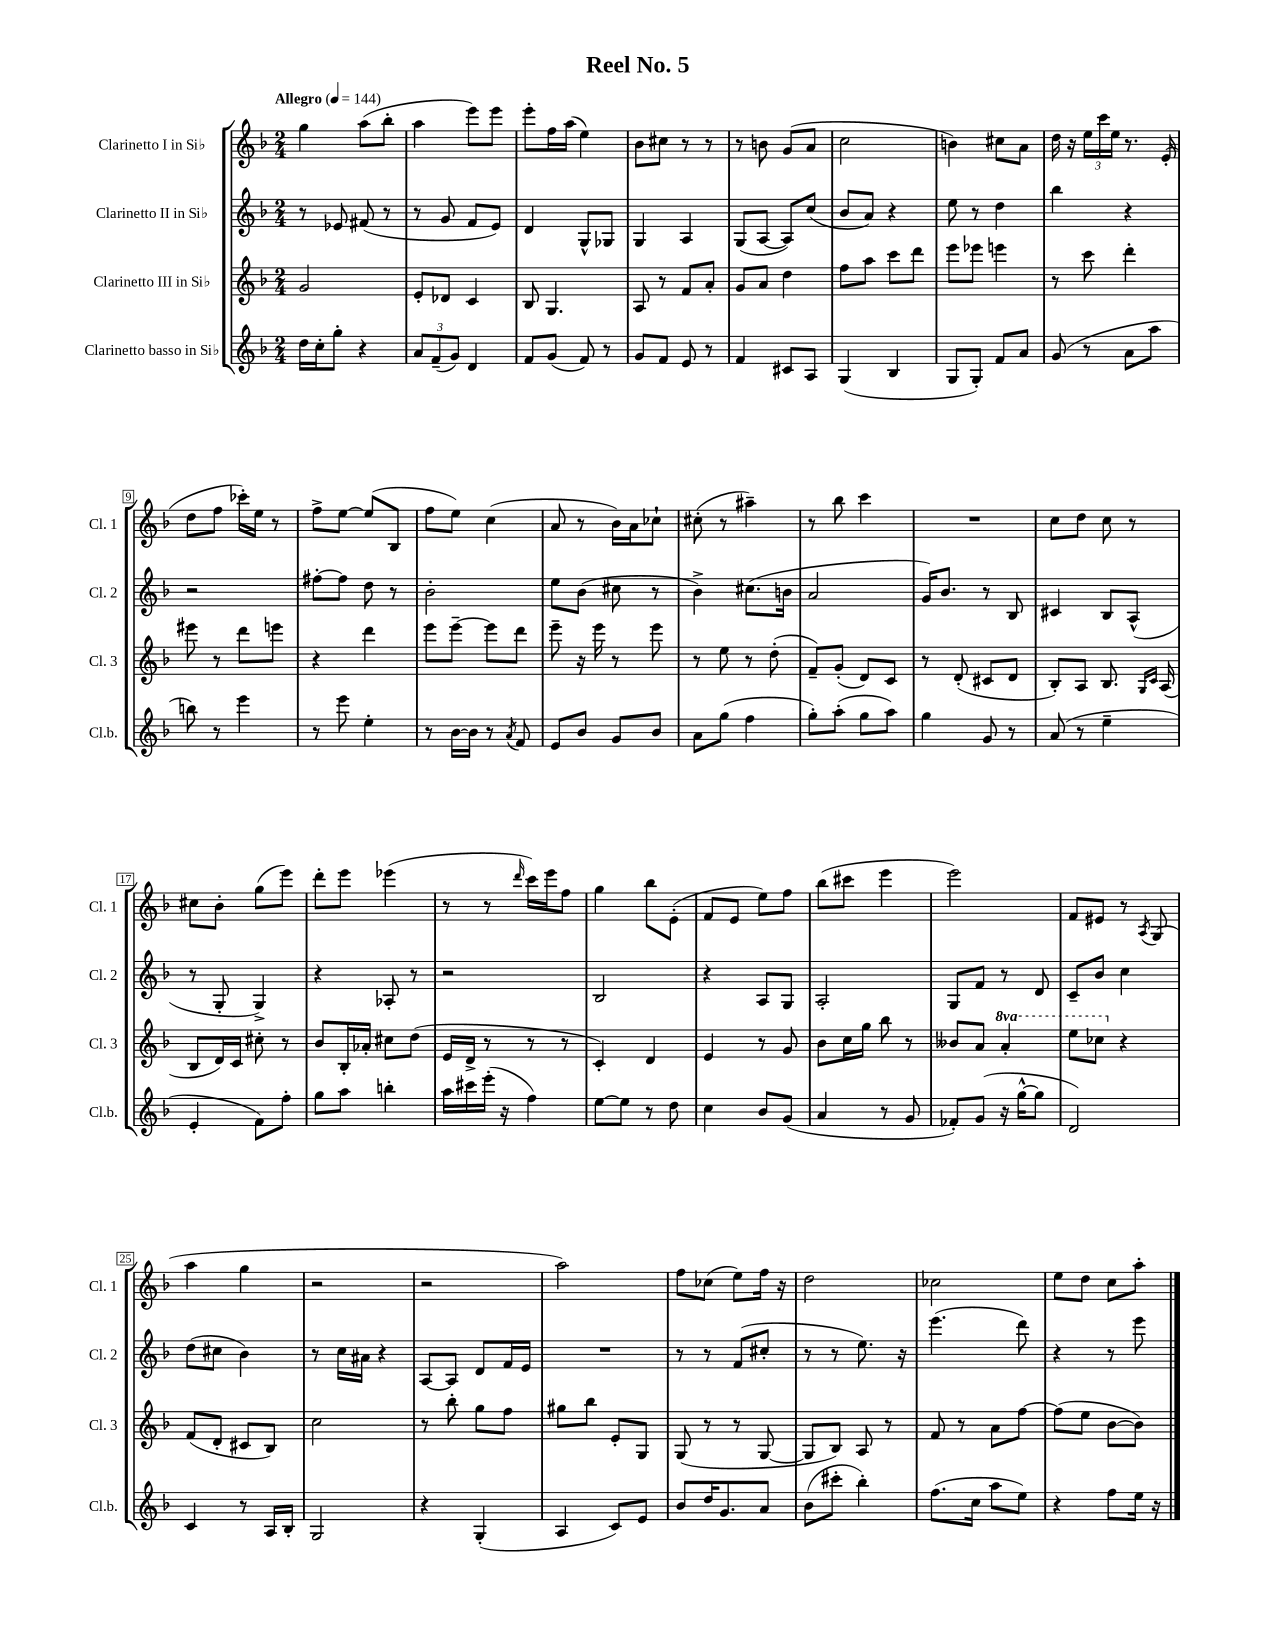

**kern	**kern	**kern	**kern
*staff4	*staff3	*staff2	*staff1
*clefG2	*clefG2	*clefG2	*clefG2
*k[b-]	*k[b-]	*k[b-]	*k[b-]
*M2/4	*M2/4	*M2/4	*M2/4
*MM144	*MM144	*MM144	*MM144
16dd	2g	8r	4gg
16cc'	.	.	.
8gg'	.	8e-	.
4r	.	(8f#	(8aa
.	.	8r	8bb-'
=	=	=	=
12a	8e'	8r	4aa
(12f~	.	.	.
.	8d-	8g	.
12g)	.	.	.
4d	4c	8f	8eee)
.	.	8e)	8eee
=	=	=	=
8f	8B-	4d	8eee'
(8g	4.G	.	16ff
.	.	.	(16aa
8f)	.	8G^^	4ee)
8r	.	8G-	.
=	=	=	=
8g	8A	4G	8b-
8f	8r	.	8cc#
8e	8f	4A	8r
8r	8a'	.	8r
=	=	=	=
4f	8g	(8G	8r
.	8a	[8A	8b
8c#	4dd	8A])	(8g
8A	.	(8cc	8a
=	=	=	=
(4G	8ff	8b-	2cc
.	8aa	8a)	.
4B-	8ccc	4r	.
.	8ddd	.	.
=	=	=	=
8G	8eee	8ee	4b)
8G')	8eee-	8r	.
8f	4eee	4dd	8cc#
8a	.	.	8a
=	=	=	=
(8g	8r	4bb-	16dd
.	.	.	16r
8r	8ccc	.	24ee
.	.	.	24ccc
.	.	.	24ee
8a	4ddd'	4r	8.r
8aa	.	.	.
.	.	.	(16e'
=	=	=	=
8bb)	8eee#	2r	8dd
8r	8r	.	8ff
4eee	8ddd	.	16ccc-')
.	.	.	16ee
.	8eee	.	8r
=	=	=	=
8r	4r	[8ff#'	8ff^
8eee	.	8ff#]	[8ee
4ee'	4ddd	8dd	(8ee]
.	.	8r	8B-
=	=	=	=
8r	8eee	2b-'	8ff
[16b-	[8eee~	.	8ee)
16b-]	.	.	.
8r	8eee]	.	(4cc
8qa	.	.	.
8f	8ddd	.	.
=	=	=	=
8e	8eee~	8ee	8a
8b-	16r	(8b-	8r
.	16eee	.	.
8g	8r	8cc#	16b-)
.	.	.	16a
8b-	8eee	8r	8cc-`
=	=	=	=
8a	8r	4b-^)	(8cc#'
(8gg	8ee	.	8r
4ff	8r	(8.cc#	4aa#~)
.	(8dd'	.	.
.	.	16b	.
=	=	=	=
8gg')	8f~)	2a	8r
(8aa'	(8g'	.	8bb-
8gg	8d)	.	4ccc
8aa)	8c	.	.
=	=	=	=
4gg	8r	16g)	2r
.	.	8.b-	.
.	(8d'	.	.
8g	8c#	8r	.
8r	8d	8B-	.
=	=	=	=
(8a	8B-')	4c#	8cc
8r	8A	.	8dd
4ee~	8.B-	8B-	8cc
.	.	(8A^^	8r
.	16qqG	.	.
.	16qqc	.	.
.	(16A	.	.
=	=	=	=
4e'	8B-	8r	8cc#
.	16d)	8G'	8b-'
.	16c	.	.
8f)	8cc#'	4G^)	(8gg
8ff'	8r	.	8eee)
=	=	=	=
8gg	8b-	4r	8ddd'
8aa	16B-'	.	8eee
.	16a-'	.	.
4bb'	8cc#	8A-'	(4eee-
.	(8dd	8r	.
=	=	=	=
16aa	16e	2r	8r
16ccc#	16d^	.	.
(16eee'	8r	.	8r
16r	.	.	.
.	.	.	16qqddd
4ff)	8r	.	16ccc)
.	.	.	16eee
.	8r	.	8ff
=	=	=	=
[8ee	4c')	2B-	4gg
8ee]	.	.	.
8r	4d	.	8bb-
8dd	.	.	(8e'
=	=	=	=
4cc	4e	4r	8f
.	.	.	8e
8b-	8r	8A	8ee)
(8g	8g	8G	8ff
=	=	=	=
4a	8b-	2A'	(8bb-
.	16cc	.	8ccc#
.	16gg	.	.
8r	8bb-	.	4eee
8g	8r	.	.
=	=	=	=
8f-')	8b--	8G	2eee)
(8g	8a	8f	.
16r	4aa'	8r	.
[16gg^^	.	.	.
8gg]	.	8d	.
=	=	=	=
2d)	8eee	8c~	8f
.	8ccc-	8b-	8e#
.	4r	4cc	8r
.	.	.	8qA
.	.	.	(8G
=	=	=	=
4c	(8f	(8dd	4aa
.	8d'	8cc#	.
8r	8c#	4b-)	4gg
16A	8B-)	.	.
16B-'	.	.	.
=	=	=	=
2G	2cc	8r	2r
.	.	16cc	.
.	.	16a#	.
.	.	4r	.
=	=	=	=
4r	8r	[8A	2r
.	8bb-'	8A]	.
(4G'	8gg	8d	.
.	8ff	16f	.
.	.	16e	.
=	=	=	=
4A	8gg#	2r	2aa)
.	8bb-	.	.
8c)	8e'	.	.
8e	8G	.	.
=	=	=	=
8b-	(8G	8r	8ff
16dd	8r	8r	(8cc-
8.g	.	.	.
.	8r	(8f	8ee)
8a	[8G	8cc#'	16ff
.	.	.	16r
=	=	=	=
(8b-	8G]	8r	2dd
8ccc#'	8B-)	8r	.
4bb-')	8A	8.ee)	.
.	8r	.	.
.	.	16r	.
=	=	=	=
(8.ff	8f	(4.eee	2cc-
.	8r	.	.
16cc	.	.	.
8aa	8a	.	.
8ee)	[8ff	8ddd)	.
=	=	=	=
4r	(8ff]	4r	8ee
.	8ee	.	8dd
8ff	[8b-	8r	8cc
16ee	8b-])	8eee	8aa'
16r	.	.	.
==	==	==	==
*-	*-	*-	*-
